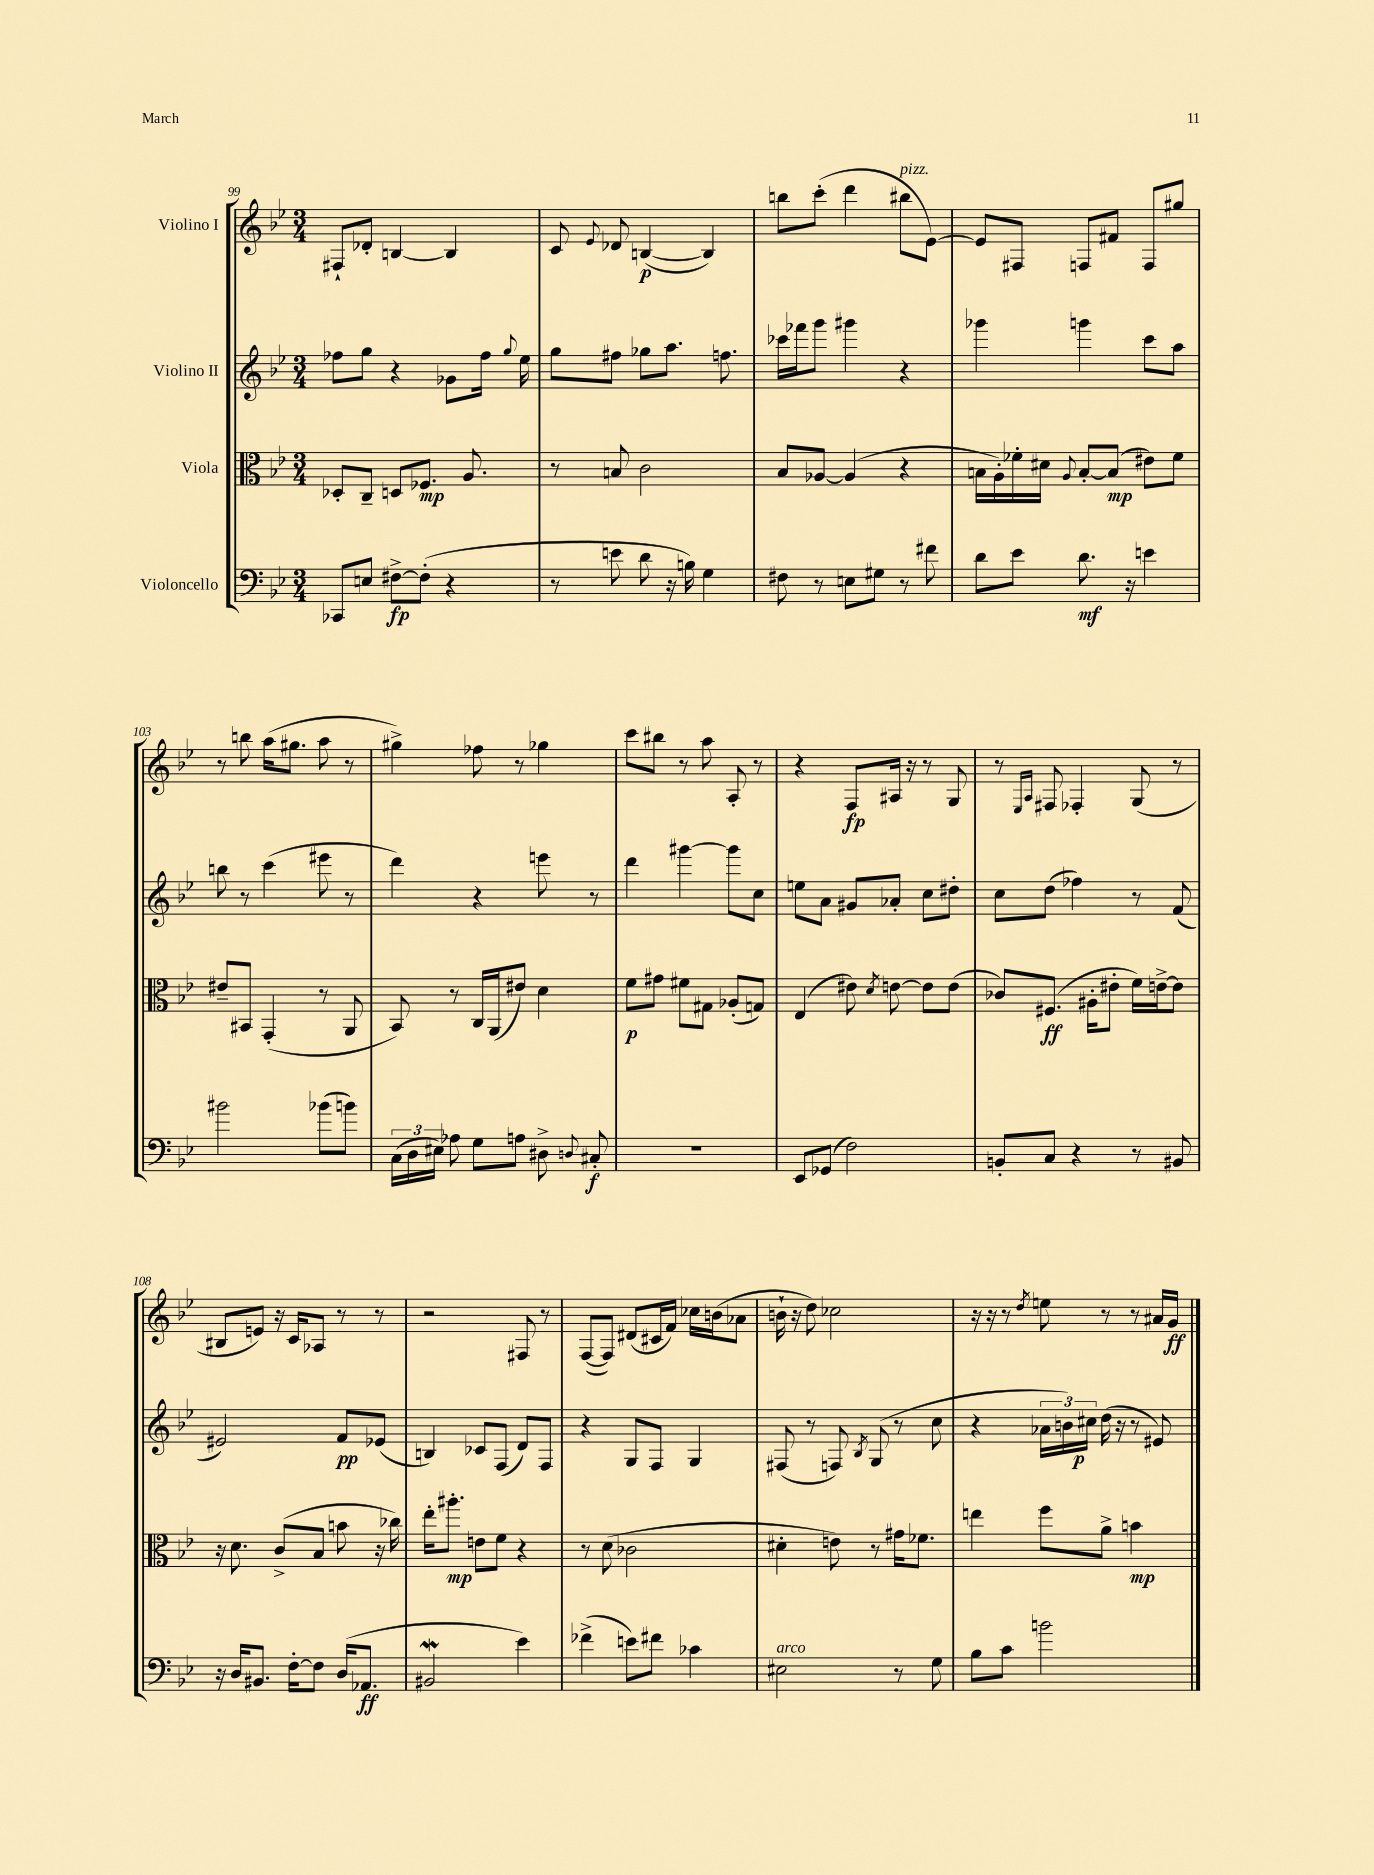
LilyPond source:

<<
\new StaffGroup <<
\new Staff = "s0" \with { instrumentName = "Violino I" } {
    \clef treble \key bes \major \numericTimeSignature \time 3/4
    \autoBeamOff fis8[-! des'8]-. b4~ b4 |
    c'8 \appoggiatura { ees'8 } des'8 b4~\p( b4) |
    b''8[ c'''8]-.( d'''4 bis''8[^\markup { \italic "pizz." } ees'8]~) |
    ees'8[ fis8] f8[ fis'8] f8[ gis''8] |
    r8 b''8 a''16[( gis''8.] a''8 r8 |
    gis''4->) fes''8 r8 ges''4 |
    c'''8[ bis''8] r8 a''8 a8-. r8 |
    r4 f8[\fp ais16] r16 r8 g8 |
    r8 \grace { ees16[ a16] } fis8 fes4-. g8( r8 |
    bis8[ e'8]) r16 c'16[ aes8] r8 r8 |
    r2 fis8 r8 |
    f8[~( f8]) dis'8[( cis'16 f'16]) ces''16[ b'16( aes'8] |
    b'16-! r16 d''8) ces''2 |
    r16 r16 r8 \acciaccatura { d''8 } e''8 r8 r8 ais'16[ g'16]\ff \bar "|." |
}
\new Staff = "s1" \with { instrumentName = "Violino II" } {
    \clef treble \key bes \major \numericTimeSignature \time 3/4
    \autoBeamOff fes''8[ g''8] r4 ges'8[ fes''16] \appoggiatura { g''8 } ees''16 |
    g''8[ fis''8] ges''8[ a''8.] f''8. |
    ces'''16[ fes'''16 g'''8] gis'''4 r4 |
    ges'''4 g'''4 c'''8[ a''8] |
    b''8 r8 c'''4( eis'''8 r8 |
    d'''4) r4 e'''8 r8 |
    d'''4 gis'''4~ gis'''8[ c''8] |
    e''8[ a'8] gis'8[ aes'8]-. c''8[ dis''8]-. |
    c''8[ d''8]( fes''4) r8 f'8( |
    eis'2) f'8[\pp ees'8]( |
    b4) ces'8[ f8]( d'8[) f8] |
    r4 g8[ f8] g4 |
    fis8( r8 f8) \acciaccatura { bes8 } g8( r8 c''8 |
    r4 \tuplet 3/2 { aes'16[ b'16) cis''16]\p } d''16( r16 r8 eis'8) \bar "|." |
}
\new Staff = "s2" \with { instrumentName = "Viola" } {
    \clef alto \key bes \major \numericTimeSignature \time 3/4
    \autoBeamOff des8[-. c8]-- d8[ fes8.]\mp a8. |
    r8 b8 c'2 |
    bes8[ aes8]~ aes4( r4 |
    b16[ a16-.) fes'16-. dis'16] \appoggiatura { a8 } b8[~-. b8]\mp( eis'8[) fes'8] |
    eis'8[-- bis,8] g,4-.( r8 a,8 |
    bes,8) r8 c16[ a,16( eis'8]) d'4 |
    f'8[\p gis'8] fis'8[ gis8] aes8[-.( g8]) |
    ees4( eis'8) \acciaccatura { d'8 } e'8~ e'8[ e'8]( |
    ces'8[) fis8.]\ff( ais16[-. eis'8]-. f'16[) e'16~-> e'8] |
    r16 d'8. c'8[->( bes8] b'8 r16 ces''16) |
    ees''16[-. ais''8.]-.\mp e'8[ f'8] r4 |
    r8 d'8( ces'2 |
    dis'4-. e'8) r8 gis'16[ fes'8.] |
    e''4 f''8[ a'8]-> b'4\mp \bar "|." |
}
\new Staff = "s3" \with { instrumentName = "Violoncello" } {
    \clef bass \key bes \major \numericTimeSignature \time 3/4
    \autoBeamOff ces,8[ e8] fis8[~->\fp fis8]-.( r4 |
    r8 e'8 d'8 r16 b16) g4 |
    fis8 r8 e8[ gis8] r8 fis'8 |
    d'8[ ees'8] d'8.\mf r16 e'4 |
    bis'2 bes'8[( b'8]) |
    \tuplet 3/2 { c16[( d16 eis16]) } aes8 g8[ a8] dis8-> \appoggiatura { d8 } cis8-.\f |
    R2. |
    ees,8[ ges,8]( f2) |
    b,8[-. c8] r4 r8 bis,8 |
    r16 d16[ bis,8.] f16[~-. f8] d16[( aes,8.]\ff |
    bis,2\mordent ees'4) |
    fes'4->( e'8[) fis'8] ces'4 |
    eis2^\markup { \italic "arco" } r8 g8 |
    bes8[ c'8] b'2 \bar "|." |
}
>>
>>
\layout { \context { \Score currentBarNumber = #99 } }
